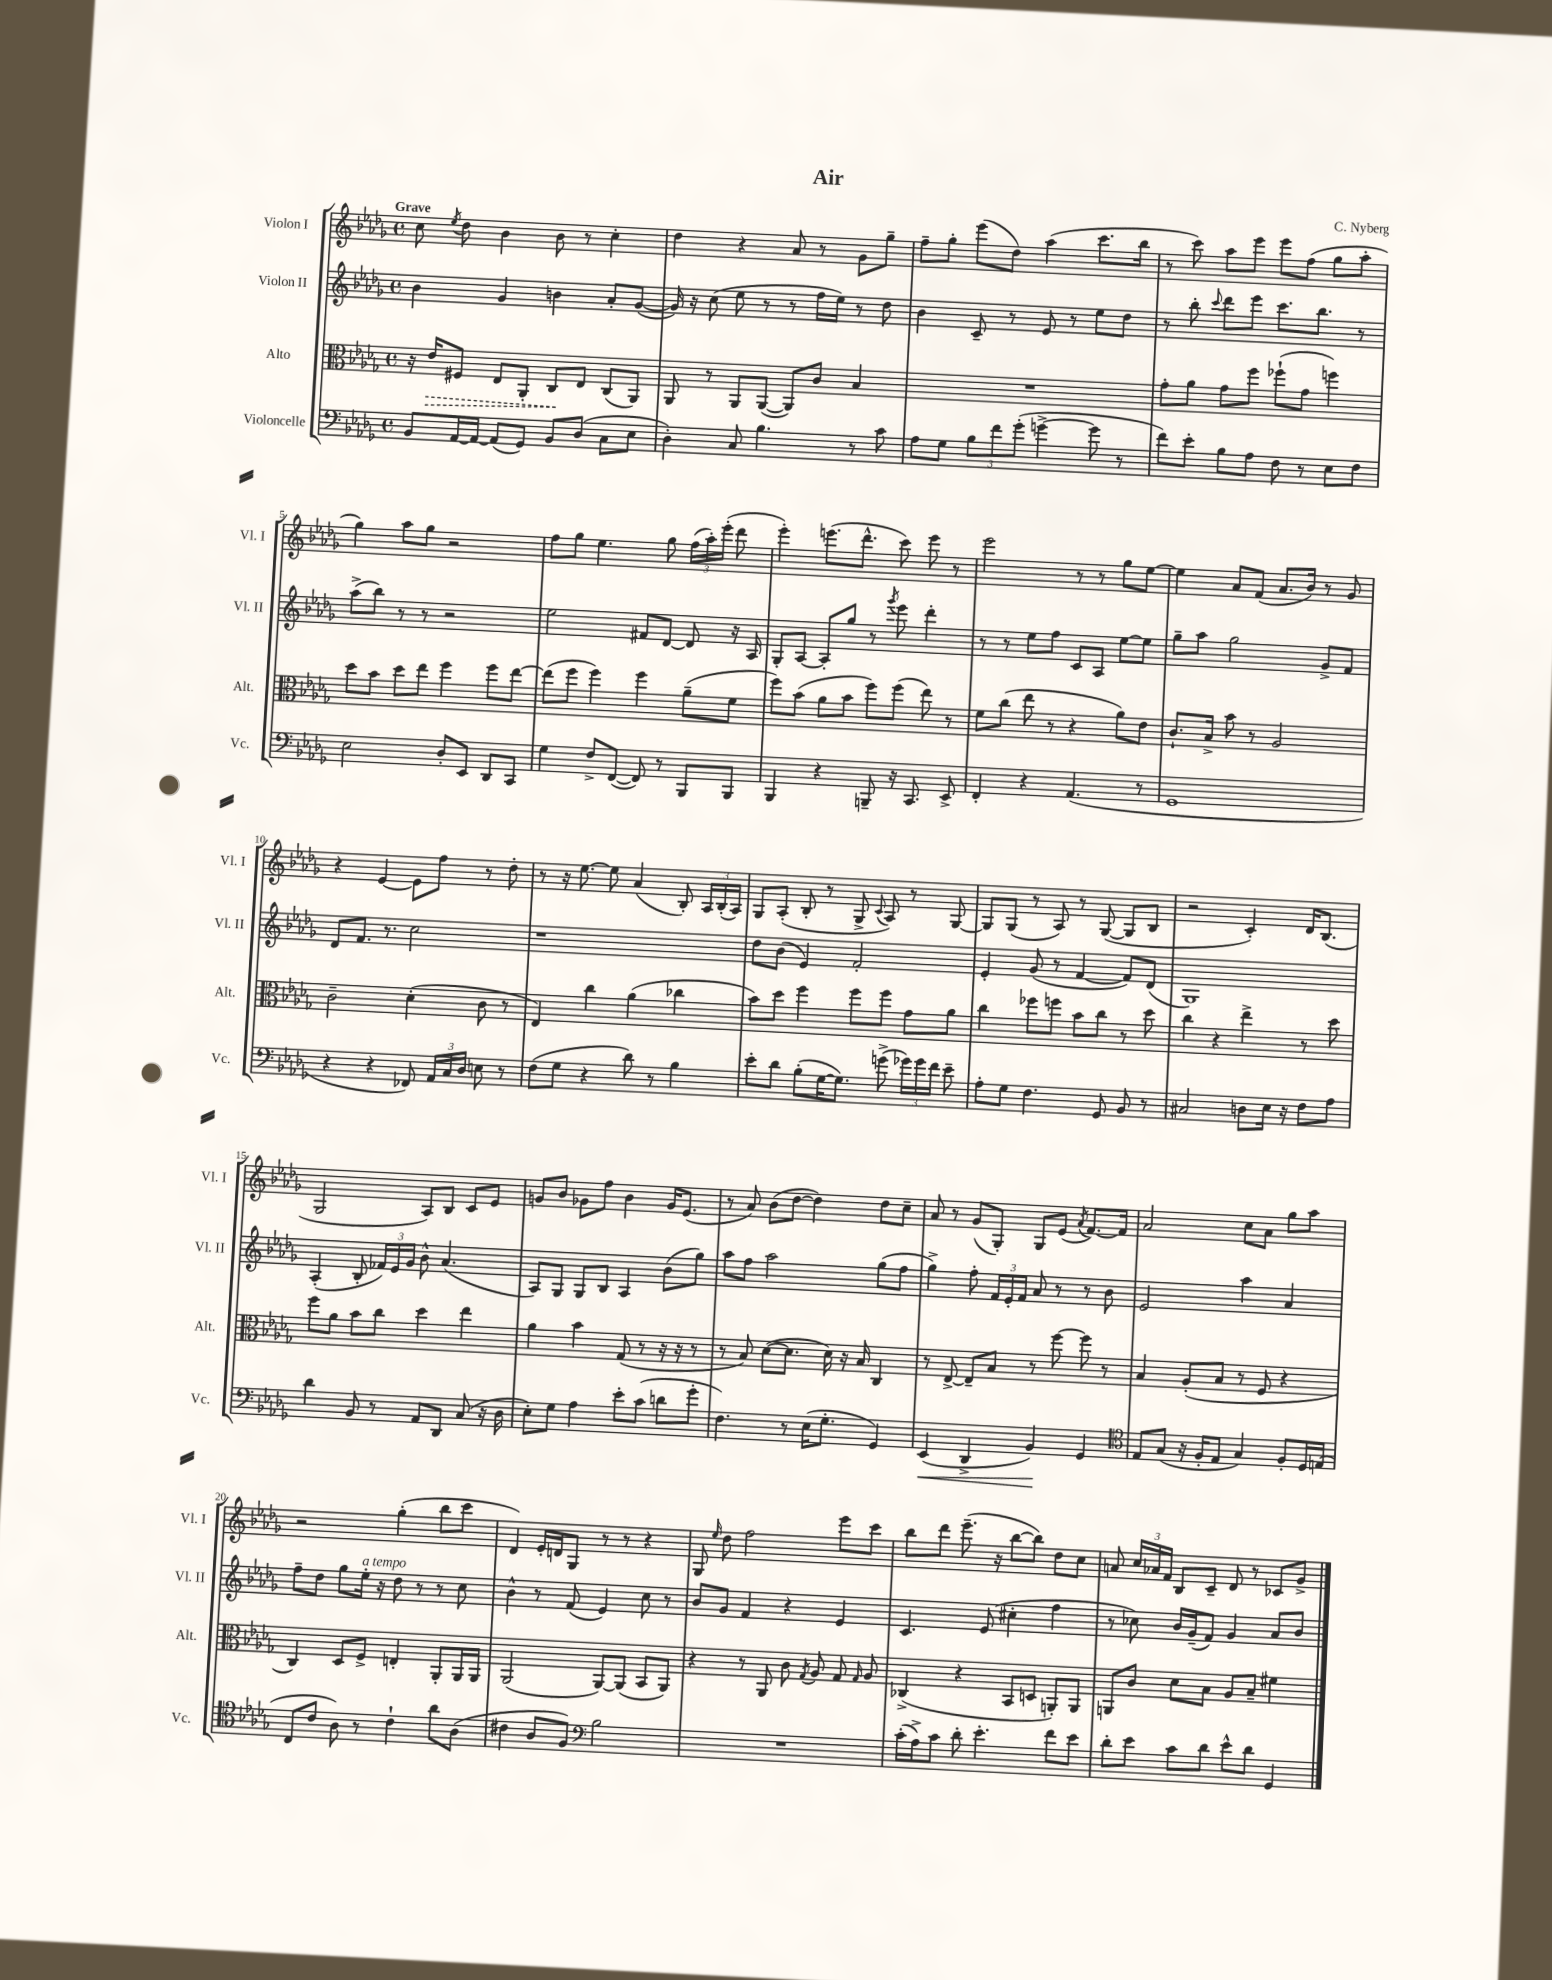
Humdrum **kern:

**kern	**kern	**kern	**kern
*staff4	*staff3	*staff2	*staff1
*clefF4	*clefC3	*clefG2	*clefG2
*k[b-e-a-d-g-]	*k[b-e-a-d-g-]	*k[b-e-a-d-g-]	*k[b-e-a-d-g-]
*M4/4	*M4/4	*M4/4	*M4/4
*met(c)	*met(c)	*met(c)	*met(c)
8BB-	16r	4b-	8cc
.	16e-	.	.
.	.	.	8qee-
[16AA-	8F#	.	8dd-
16AA-_	.	.	.
(8AA-]	8E-	4g-	4b-
8GG-)	8AA-'	.	.
8BB-	8C	4b	8b-
(8D-	8E-	.	8r
8C	(8C	8a-'	4cc'
8E-	8AA-)	([8g-	.
=	=	=	=
4D-')	8AA-	16g-])	4dd-
.	.	16r	.
.	8r	(8cc	.
8C	8AA-	8ee-	4r
4.B-	([8AA-	8r	.
.	8AA-])	8r	8a-
.	8c	16ff	8r
.	.	16ee-)	.
8r	4B-	8r	8g-
8c	.	8dd-	8gg-~
=	=	=	=
8A-	1r	4b-	8ff~
8G-	.	.	8gg-'
12B-	.	8c~	(8eee-
12f	.	.	.
.	.	8r	8dd-)
(12g-'	.	.	.
[4g^	.	8e-	(4aa-
.	.	8r	.
8g]	.	8ee-	8.ccc
8r	.	8dd-	.
.	.	.	16bb-
=	=	=	=
8f)	8g-'	8r	8r
8e-'	8a-	8bb-'	8ccc)
.	.	8qqccc	.
8B-	8g-	8ddd-	8aa-
8A-	8ff	8eee-	8eee-
8F	(8ff-`	8.ccc	8eee-
8r	8g-	.	(8ff
.	.	8.bb-	.
8E-	4ff)	.	8gg-
8F	.	8r	8aa-'
=	=	=	=
2E-	8dd-	(8aa-^	4gg-)
.	8b-	8bb-)	.
.	8dd-	8r	8aa-
.	8ee-	8r	8gg-
8D-'	4ff	2r	2r
8EE-	.	.	.
8DD-	8ff	.	.
8CC	[8ee-	.	.
=	=	=	=
4G-	(8ee-]	2ee-	8ff
.	8ff	.	8gg-
8F^	4ff)	.	4.ee-
([8FF	.	.	.
8FF])	4ff	8f#	.
8r	.	[8d-	8gg-
8BBB-	(8a-~	8d-]	(24ff
.	.	.	24aa-')
.	.	.	(24eee-'
8BBB-	8f	16r	8ddd-
.	.	16A-	.
=	=	=	=
4BBB-	8ff)	8G-'	4eee-')
.	(8b-	[8A-	.
4r	8a-	8A-']	(8.eee
.	8b-	8gg-	.
.	.	.	8.ddd-^^
8BBB~	8ff)	8r	.
.	.	8qggg-	.
16r	(8ff	8eee-	8ccc)
8.CC	.	.	.
.	8ee-)	4ddd-'	8eee
8EE-^	8r	.	8r
=	=	=	=
4FF'	8f	8r	2eee-
.	(8cc	8r	.
4r	8ee-	8ee-	.
.	8r	8ff	.
(4.AA-	4r	8c	8r
.	.	8A-	8r
.	8a-)	[8ee-	8gg-
8r	8e-	8ee-]	[8ee-
=	=	=	=
1GG-	8.c`	8gg-~	4ee-]
.	.	8aa-	.
.	16B-^	.	.
.	8b-	2gg-	8a-
.	8r	.	(8f
.	2A-	.	8.a-
.	.	.	16b-)
.	.	8g-^	8r
.	.	8f	8g-
=	=	=	=
4r	2c~	8d-	4r
.	.	8.f	.
4r	.	.	[4e-
.	.	8.r	.
8FF-)	(4d-'	2cc	8e-]
24AA-	.	.	8ff
24C	.	.	.
24D-	.	.	.
8E	8c	.	8r
8r	8r	.	8dd-'
=	=	=	=
(8F	4E-)	1r	8r
8G-	.	.	16r
.	.	.	[8.ee-
4r	4cc	.	.
.	.	.	8ee-]
8d-)	(4a-	.	(4a-
8r	.	.	.
4B-	4cc-	.	8B-')
.	.	.	24A-
.	.	.	(24B-'
.	.	.	24A-)
=	=	=	=
8e-'	8b-)	8dd-	8G-
8d-	8dd-	(8b-	(8A-'
(8B-'	4ff	4e-)	8B-'
[16G-	.	.	8r
8.G-])	.	.	.
.	8ff	2f'	8G-^
.	.	.	8qqc
(8g^	8ff	.	8A-)
24g-)	8g-	.	8r
24g-	.	.	.
24f	.	.	.
8e-~	8a-	.	[8G-
=	=	=	=
8A-'	4cc	4e-'	8G-]
8G-	.	.	(8G-
4.F	8ff-	(8g-	8r
.	8ff	8r	8A-)
.	8b-	[4f	8r
8GG-	8cc	.	([8G-
8BB-	8r	8f])	8G-]
8r	8dd-	(8d-	8B-
=	=	=	=
2C#	4cc	1G-)	2r
.	4r	.	.
8D	4ee-^	.	4c')
16E-	.	.	.
16r	.	.	.
8F	8r	.	16d-
.	.	.	(8.B-
8A-	8dd-	.	.
=	=	=	=
4d-	8ff	(4A-'	2G-
.	8a-	.	.
8BB-	8b-	8B-'	.
8r	8cc	24f-)	.
.	.	24e-	.
.	.	24g-	.
8AA-	4dd-	8b-^^	8A-)
8DD-	.	(4.a-	8B-
(8C	4ee-	.	8c
16r	.	.	8e-
16D-	.	.	.
=	=	=	=
8E-')	4a-	8A-)	8g
8G-	.	8G-	8b-
4A-	4b-	8G-	8g-
.	.	8B-	8ff
8e-'	(8G-	4A-	4b-
(8c	8r	.	.
8d	16r	(8b-	16g-
.	16r	.	(8.e-
8g-'	8r	8gg-)	.
=	=	=	=
4.F)	8r	8aa-	8r
.	8B-)	8ff	8a-)
.	([8d-	2aa-	(8b-
8r	8.d-]	.	[8dd-
(16E-	.	.	4dd-])
8.G-'	16d-)	.	.
.	16r	.	.
.	16B-	.	.
4GG-)	4C	(8gg-	8dd-
.	.	8ff	8cc~
=	=	=	=
(4EE-	8r	4gg-^)	8a-
.	[8E-^	.	8r
4DD-^	8E-~]	8ff'	(8g-
.	8B-	24f	8G-')
.	.	24e-'	.
.	.	24f	.
4BB-)	8r	8a-	8G-
.	[8ff	8r	(8e-
.	.	.	8qa-
4GG-	8ff]	8r	[8.f)
.	8r	8b-	.
.	.	.	16f]
=	=	=	=
*clefC4	*	*	*
8E-	4B-	2e-	2a-
(8G-	.	.	.
16r	(8A-'	.	.
16F'	.	.	.
8E-	8B-	.	.
4G-)	8r	4aa-	8cc
.	8F	.	8a-
8F'	4r	4a-	8gg-
16D-	.	.	8aa-
(16E	.	.	.
=	=	=	=
8C	4C)	8ff~	2r
8c	.	8dd-	.
8A-)	8D-	8gg-	.
8r	8F^	16ee-'	.
.	.	16r	.
4c`	4E'	8dd-	(4gg-'
.	.	8r	.
8a-	8AA-'	8r	8bb-
(8A-	16AA-	8cc	8ccc
.	16AA-	.	.
=	=	=	=
4c#	(2AA-	4b-^^	4d-)
8A-	.	8r	16e-'
.	.	.	16d
8F)	.	(8f	8G-
*clefF4	*	*	*
2B-	[8AA-)	4e-)	8r
.	(8AA-]	.	8r
.	8BB-	8cc	4r
.	8AA-)	8r	.
=	=	=	=
1r	4r	8b-	8G-
.	.	.	16qqee-
.	.	8g-	8dd-
.	8r	4f	2ff
.	8AA-	.	.
.	8c	4r	.
.	8qG-	.	.
.	8A-	.	.
.	8G-	4e-	8eee-
.	16qqG-	.	.
.	8A-	.	8ccc
=	=	=	=
(16c'	(4C-^	4.c	8bb-
16A-^)	.	.	.
8c	.	.	8ddd-
8d-'	4r	.	(8.eee-~
4.e-'	.	(8e-	.
.	.	.	16r
.	8BB-	4cc#'	[8bb-
.	8D	.	8bb-])
8f	8AA')	4ff	8dd-
8e-	8AA	.	8cc
=	=	=	=
8d-'	8AA	8r	8a
8e-	8c	8cc-)	24cc
.	.	.	24a-
.	.	.	24f
8c	8d-	16b-	8B-
.	.	(16g-~	.
8d-	8B-	8f)	8c~
8e-^^	8A-	4g-	8d-
8d-	8B-~	.	8r
4GG-	4f#	8a-	8c-
.	.	8b-	8g-^
==	==	==	==
*-	*-	*-	*-
